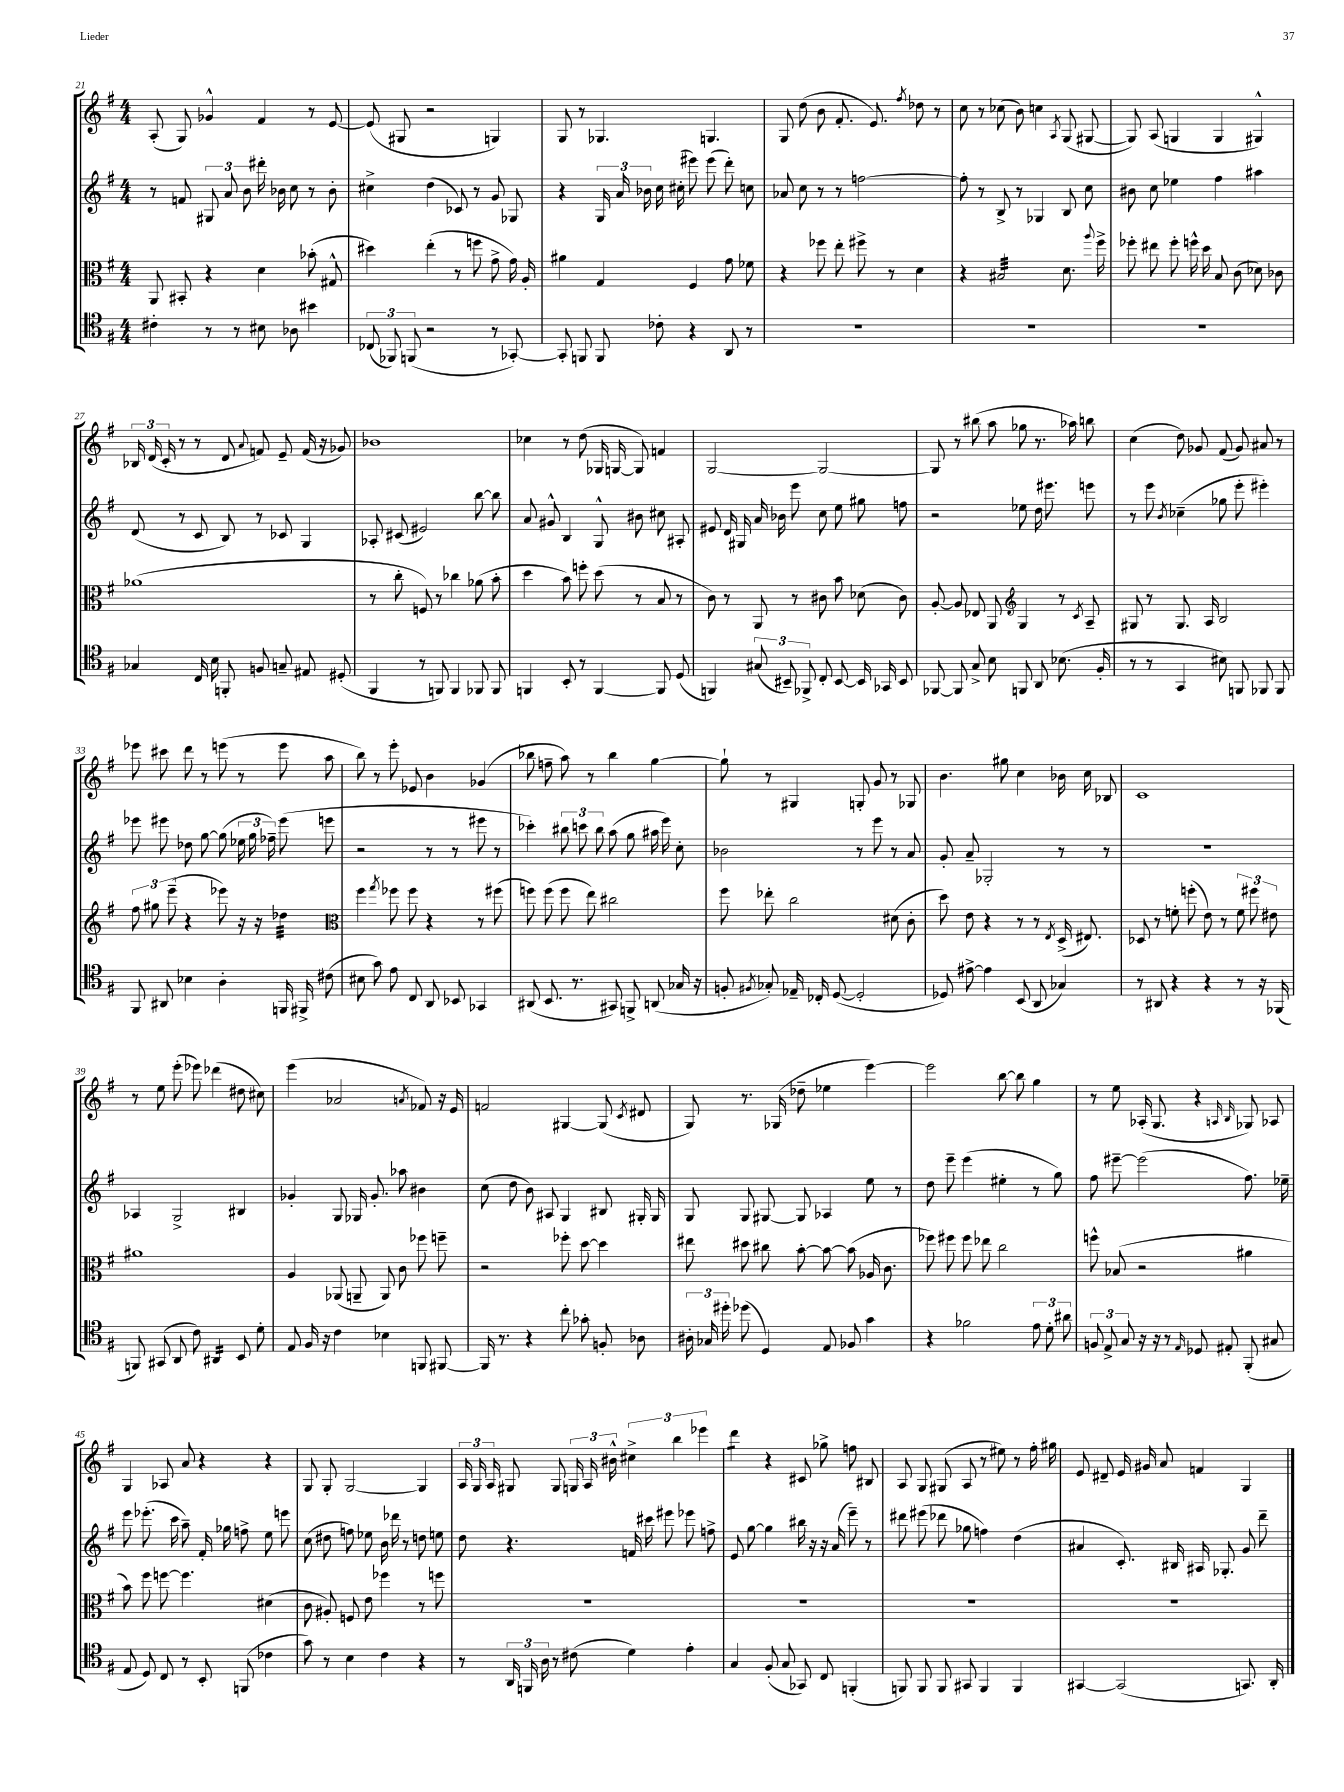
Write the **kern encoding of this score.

**kern	**kern	**kern	**kern
*staff4	*staff3	*staff2	*staff1
*clefC4	*clefC3	*clefG2	*clefG2
*k[f#]	*k[f#]	*k[f#]	*k[f#]
*M4/4	*M4/4	*M4/4	*M4/4
4c#'	8AA	8r	(8A'
.	8BB#'	8f	8G)
8r	4r	12G#	4g-^^
.	.	12a	.
8r	.	.	.
.	.	12b	.
8B#	4d	16ddd#'	4f#
.	.	16b-	.
8A-	.	8cc	.
4b#	(8b-'	8r	8r
.	8G#^^	8b-'	[8e
=	=	=	=
(12C-	4dd#)	4cc#^	(8e]
12FF-)	.	.	.
.	.	.	8G#
(12FF	.	.	.
2r	(4ee'	(4dd	2r
.	8r	8c-)	.
.	8ff	8r	.
8r	8g^	8g	4G)
[8GG-')	16g)	8G-	.
.	16A'	.	.
=	=	=	=
8GG-']	4a#	4r	8G
8FF	.	.	8r
8FF	4G	24G	4.G-
.	.	24a	.
.	.	24b-	.
8c-'	.	16cc	.
.	.	(16cc#'	.
4r	4F#	8eee#)	.
.	.	(8eee#	4.G
8AA	8g	8ddd')	.
8r	8f-	8cc	.
=	=	=	=
1r	4r	8a-	8G
.	.	8cc	(8dd
.	8ff-	8r	8b
.	8ee'	8r	8.f#'
.	8ff#^	[2ff	.
.	.	.	8.e)
.	8r	.	.
.	.	.	8qff#
.	4d	.	8dd-
.	.	.	8r
=	=	=	=
1r	4r	8ff']	8cc
.	.	8r	8r
.	2B#	8B^	(8cc-
.	.	8r	8b)
.	.	4G-	4cc
.	.	.	8qA
.	8.d	8B	(8G
.	.	8cc	[8G#
.	8qqaa	.	.
.	16ff#^	.	.
=	=	=	=
1r	8ff-'	8b#	8G#])
.	8ee#	8cc	(8A
.	8ff-'	4ee-	4G
.	16ff^^	.	.
.	16dd	.	.
.	8B	4ff#	4G
.	(8c	.	.
.	8d-)	4aa#	4G#^^)
.	8c-	.	.
=	=	=	=
4G-	(1a-	(8d	24B-
.	.	.	(24d
.	.	.	24c'
.	.	8r	8r
16C	.	8c	8r
16B	.	.	.
8FF'	.	8B)	8d
.	.	.	8qqa
8F	.	8r	8f)
8G~	.	8c-	8e~
8E#	.	4G	(16f
.	.	.	16r
(8D#'	.	.	8g-)
=	=	=	=
4FF#	8r	8A-'	1b-
.	8cc'	(8c#	.
8r	8F)	2e#)	.
8FF)	8r	.	.
4FF	4cc-	.	.
8FF-	(8a-	[8bb	.
8FF-	8b'	8bb]	.
=	=	=	=
4FF	4dd	8a	4cc-
.	.	8g#^^	.
8BB'	8b)	4B	8r
8r	8ff'	.	(8dd
[4FF	(8dd	8G^^	16G-
.	.	.	[16G
.	8r	8b#	8G])
8FF]	8B	8cc#	4f
(8D	8r	8A#'	.
=	=	=	=
4FF)	8c)	8e#	[2G
.	8r	16d	.
.	.	16G#	.
(12G#	8AA	16a	.
.	.	16b-	.
12BB#~)	.	.	.
.	8r	8eee	.
12FF-^	.	.	.
8C'	8c#	8cc	2G_
[8BB#	8b	8ee	.
16BB#]	(8d-	8gg#	.
16GG-	.	.	.
8BB#	8c#)	8ff	.
=	=	=	=
[8FF-	[8A'	2r	8G]
8FF-]	8A]	.	8r
8G^	8E-	.	(8bb#
8B	8AA	.	8aa
*	*clefG2	*	*
8FF	4G	8ee-	8gg-
8AA	.	16dd	8.r
.	.	8.eee#	.
(8.B-	8r	.	.
.	.	.	16aa-)
.	8qc	.	.
.	8A~	8eee	8bb
16F#'	.	.	.
=	=	=	=
8r	8G#	8r	(4cc
8r	8r	8eee	.
.	.	8qb	.
4GG	8.G#	(4cc-~	8dd)
.	.	.	8g-
.	16A	.	.
8B#)	2B	8gg-	(8f#
8FF	.	8eee'	8g-)
8FF-	.	4eee#')	8a#
8FF-	.	.	8r
=	=	=	=
8FF#	12ff#	8eee-	8eee-
.	12gg#	.	.
8AA#	.	8eee#	8ccc#
.	(12eee~	.	.
4B-	4r	8dd-	8ddd
.	.	[8gg	8r
4A'	8eee-)	(8gg]	(8eee
.	16r	24ee-	8r
.	.	24gg	.
.	16r	.	.
.	.	24ff-~)	.
16FF	4dd-	(8eee#	8eee
16FF#^	.	.	.
(8c#	.	8eee	8aa
=	=	=	=
*	*clefC3	*	*
8B#	4ff#	2r	8bb)
8g)	.	.	8r
.	8qgg	.	.
8e	8ff-	.	8eee'
8C	8ff-	.	8e-
8AA	4r	8r	4b
8BB-	.	8r	.
4GG-	8r	8eee#	(4g-
.	(8ff#	8r	.
=	=	=	=
(8AA#	8ff)	4ccc-')	8bb-
8.BB	(8ff	.	8ff~
.	8ff	12bb#	8aa)
8.r	.	.	.
.	.	12ccc	.
.	8ee)	.	8r
.	.	12bb#	.
8GG#)	2cc#	(8aa	4bb-
8FF^	.	8gg	.
(8AA	.	16aa#	[4gg
.	.	16eee)	.
16G-	.	8cc'	.
16r	.	.	.
=	=	=	=
8F'	8ff#	2b-	8gg`]
8qF#	.	.	.
8G-')	8ee-'	.	8r
16E-~	2cc	.	4G#
16C-'	.	.	.
([8D	.	.	.
2D']	.	8r	8G'
.	.	8eee	8g
.	(8d#	8r	8r
.	8c'	8a	8G-
=	=	=	=
8D-)	8dd)	8g'	4.b
[8e#^	8e	8a~	.
4e#]	4r	2G-'	.
.	.	.	8gg#
(8BB	8r	.	4cc
8AA	8r	.	.
.	8qE	.	.
4G-)	(16D^	8r	16b-
.	8.E#)	.	16cc
.	.	8r	8B-
=	=	=	=
8r	8D-	1r	1c
8AA#	8r	.	.
4r	8f'	.	.
.	(8ff'	.	.
4r	8e)	.	.
.	8r	.	.
8r	12f	.	.
.	12ff#	.	.
16r	.	.	.
.	12e#	.	.
(16FF-	.	.	.
=	=	=	=
8FF)	1a#	4A-	8r
(8GG#	.	.	8ee
8AA	.	2G^	(8eee'
8c)	.	.	8eee-)
4AA#	.	.	(4ddd-
8BB	.	4B#	8dd#
8d'	.	.	8cc#)
=	=	=	=
8E	4A	4g-'	(4eee
16F#	.	.	.
16r	.	.	.
4c	(8AA-	8G	2a-
.	8AA~	16G-	.
.	.	8.g-'	.
4B-	8AA)	.	.
.	8c	8aa-	.
.	.	.	8qa
8FF	8ff-	4b#	8f-)
[8FF#	8ff~	.	16r
.	.	.	16e
=	=	=	=
16FF#]	2r	(8cc	2f
8.r	.	.	.
.	.	8dd	.
4r	.	8b)	.
.	.	8A#	.
8cc'	8ff-'	4G	[4G#
8g-'	[8dd	.	.
8F'	4dd]	8B#	(8G#]
.	.	.	8qc
8A-	.	16G#'	8d#
.	.	16G#	.
=	=	=	=
24A#'	8ee#	8G	8G)
24G-	.	.	.
24dd#'	.	.	.
(8dd-	8dd#	8G	8.r
4D)	8cc#	[8G#	.
.	.	.	(16G-
.	[8b'	8G#]	8dd-~
8E	8b_	4A-	4ee-
8F-	(8b]	.	.
4g	16A-	8ee	[4eee)
.	8.c	.	.
.	.	8r	.
=	=	=	=
4r	8ff-)	8dd	2eee]
.	8ff#	8eee~	.
2f-	8ff#	(4eee	.
.	8ee-	.	.
.	2cc	4ee#'	[8bb
.	.	.	8bb]
12e	.	8r	4gg
12d'	.	.	.
.	.	8gg)	.
12a#	.	.	.
=	=	=	=
12F	8ff^^	8ff#	8r
12E^	.	.	.
.	(8B-	[8eee#~	8ee
12G	.	.	.
16r	2r	(2eee#]	(16A-'
16r	.	.	8.G
8r	.	.	.
16qqE	.	.	.
8D-	.	.	4r
8E#'	.	.	.
.	.	.	16qqA
.	.	.	16qqB
(8FF#'	4a#	8.ff#)	8G-)
8G#	.	.	8A-
.	.	16ee-~	.
=	=	=	=
8E	8b)	8eee	4G
8D)	8ff#	(8.eee-'	.
8C	[8ff	.	8A-
.	.	16ccc	.
8r	4.ff]	8aa~)	8a
8BB'	.	16f#'	4r
.	.	16gg-	.
(8FF	.	8ff^	.
4c-	(4d#	8ee	4r
.	.	8eee	.
=	=	=	=
8g)	8c	(8cc	8G
8r	8A#')	8dd#	8G'
4B	8F	8ff)	[2G
.	8e	8ee-	.
4c	4ff-	16b	.
.	.	16ddd-	.
.	.	8r	.
4r	8r	8dd	4G]
.	8ff	8ee	.
=	=	=	=
8r	1r	8dd	24A
.	.	.	24G
.	.	.	24A
24AA	.	4.r	8G#
24FF	.	.	.
24A	.	.	.
8r	.	.	8G#
(8c#	.	.	24G
.	.	.	24A
.	.	.	24b#^^
4d)	.	16f	6cc#^
.	.	16ccc#	.
.	.	8eee#	.
.	.	.	6bb
4e'	.	8eee-	.
.	.	.	6eee-
.	.	8ff^	.
=	=	=	=
4G	1r	8e	4ddd
.	.	[8gg	.
(8F#'	.	4gg]	4r
8G	.	.	.
8GG-)	.	16bb#	8c#
.	.	16r	.
8C	.	16r	8gg-^
.	.	(16a	.
(4FF'	.	8eee~)	8ff
.	.	8r	8B#
=	=	=	=
8FF)	1r	8ddd#	8A
8FF	.	(8eee#	8G
8FF	.	8ddd-	(8G#
8GG#	.	8gg-	8A
4FF	.	4ff)	8r
.	.	.	8ee#)
4FF	.	(4dd	8r
.	.	.	16ff#'
.	.	.	16gg#
=	=	=	=
[4GG#	1r	4a#	8e
.	.	.	8d#~
(2GG#]	.	8.c')	16e
.	.	.	16g#
.	.	.	8a
.	.	16B#	.
.	.	16A#	4f
.	.	8.G-'	.
8.GG)	.	8g	4G
.	.	8ddd~	.
16AA'	.	.	.
==	==	==	==
*-	*-	*-	*-
